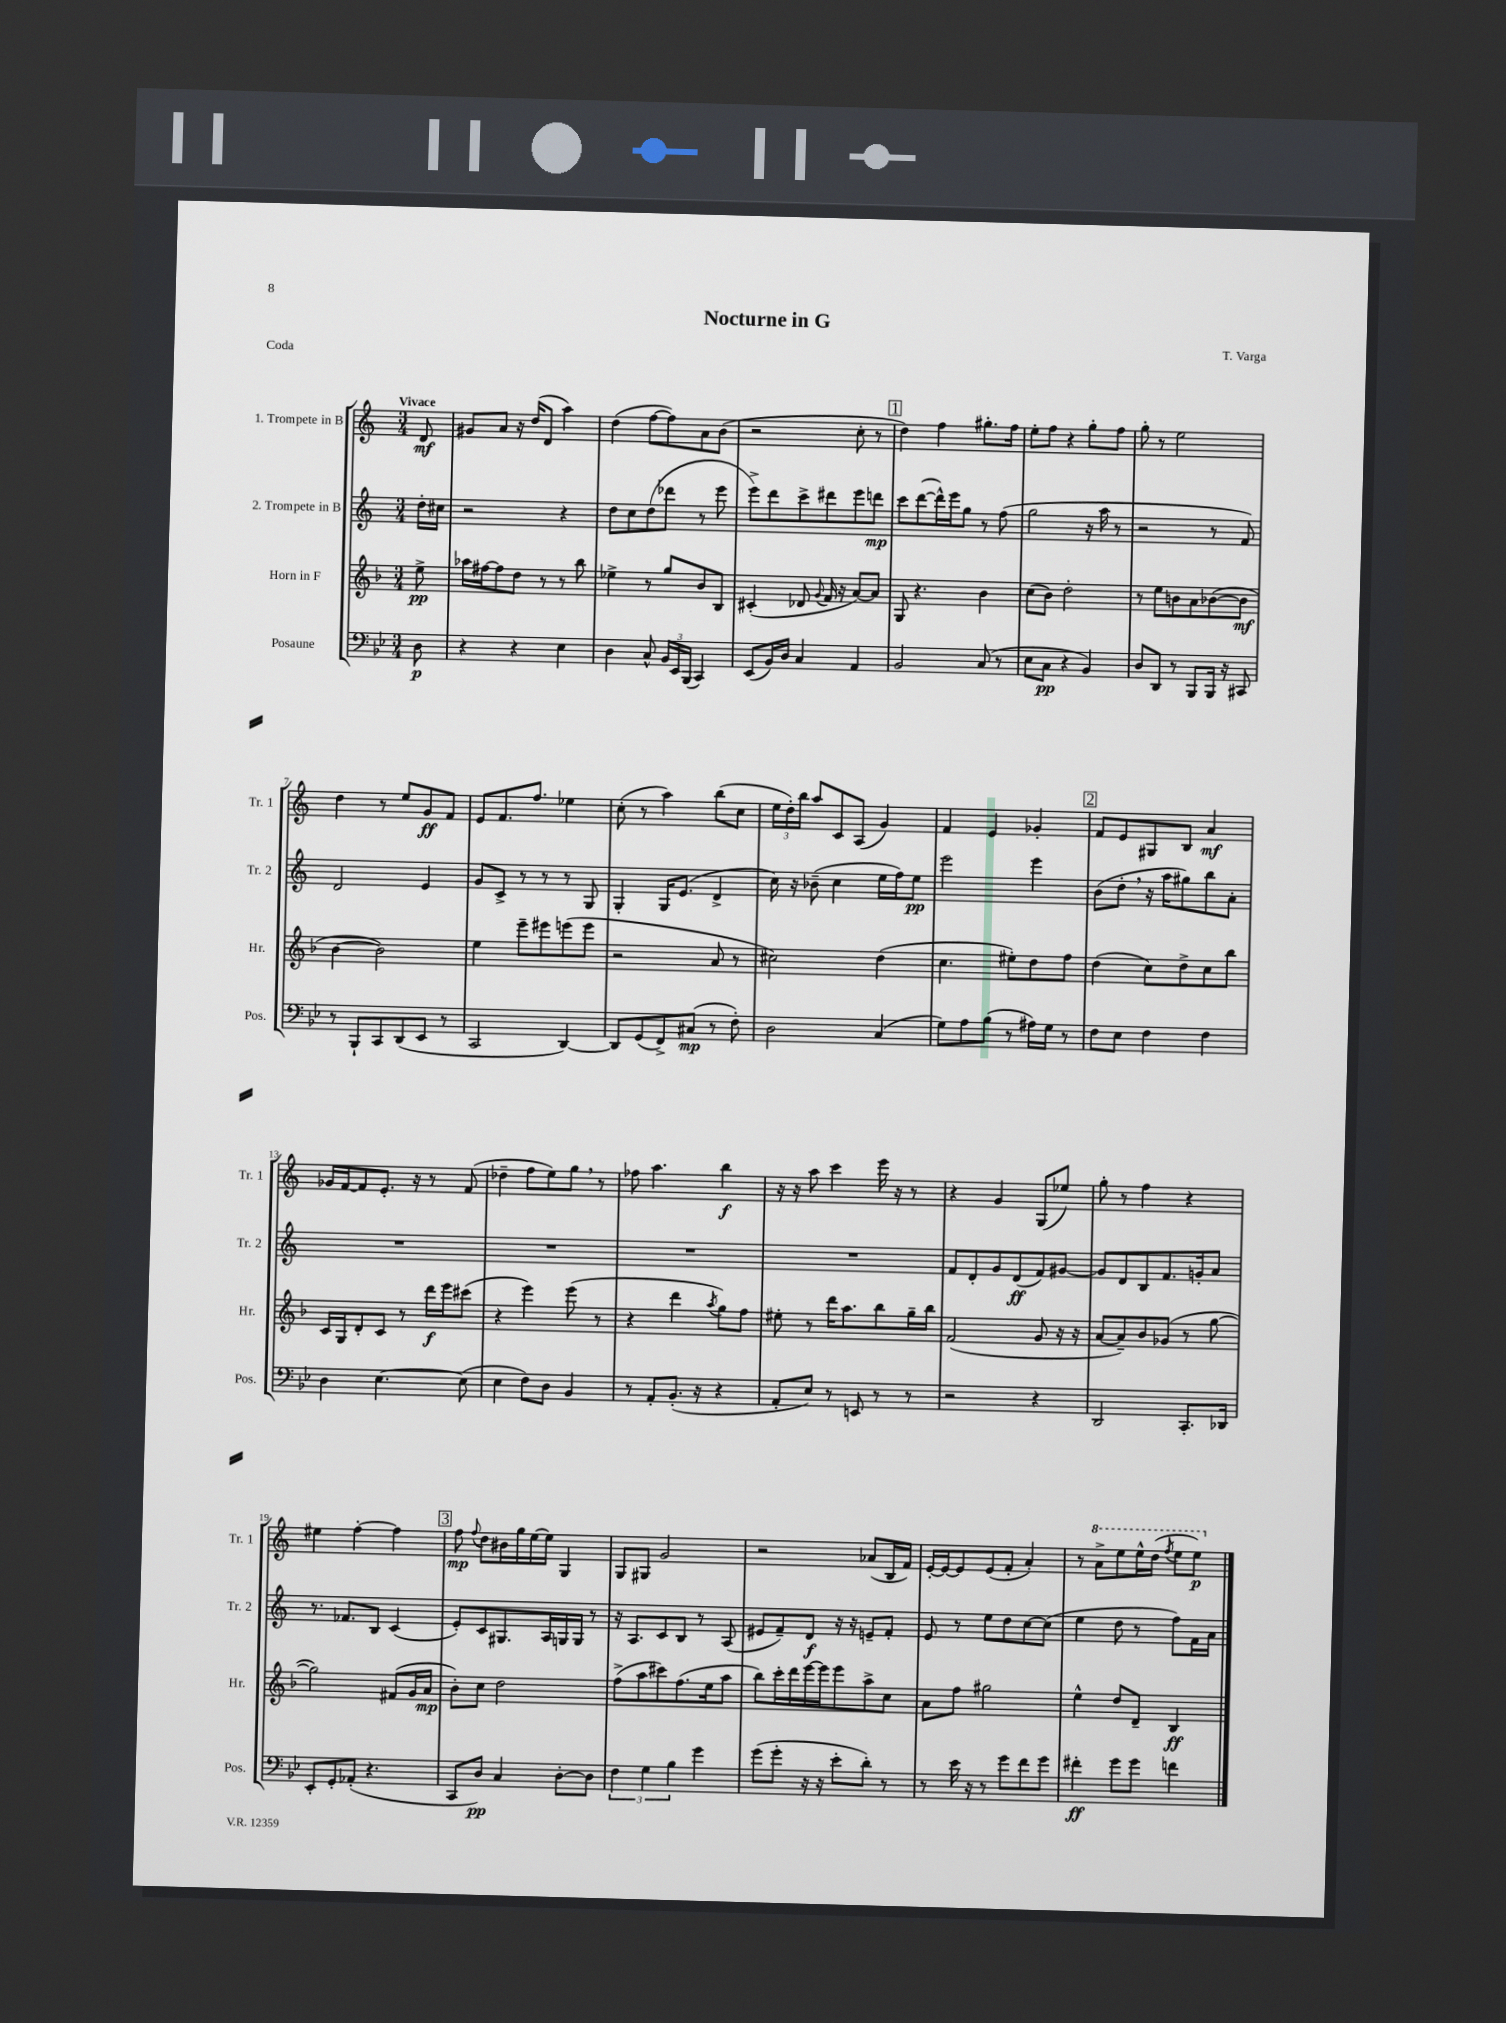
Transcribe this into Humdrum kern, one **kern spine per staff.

**kern	**dynam	**kern	**dynam	**kern	**dynam	**kern	**dynam
*part4	*part4	*part3	*part3	*part2	*part2	*part1	*part1
*staff4	*staff4	*staff3	*staff3	*staff2	*staff2	*staff1	*staff1
*I"Posaune	*	*I"Horn in F	*	*I"2. Trompete in B	*	*I"1. Trompete in B	*
*I'Pos.	*	*I'Hr.	*	*I'Tr. 2	*	*I'Tr. 1	*
*clefF4	*	*clefG2	*	*clefG2	*	*clefG2	*
*k[b-e-]	*	*k[b-]	*	*k[]	*	*k[]	*
*M3/4	*	*M3/4	*	*M3/4	*	*M3/4	*
=	=	=	=	=	=	=	=
!	!	!	!	!	!	!LO:TX:a:B:t=Vivace	!
8D\	p	8ee^\	pp	16dd'\LL	.	8d/	mf
.	.	.	.	16cc#X\JJ	.	.	.
=1	=1	=1	=1	=1	=1	=1	=1
4r	.	16aa-X\LL	.	2r	.	8g#X/L	.
.	.	[16ff#X\J	.	.	.	.	.
.	.	8ff#\]	.	.	.	8a/J	.
4r	.	8dd\J	.	.	.	16r	.
.	.	.	.	.	.	(16dd/KL	.
.	.	8r	.	.	.	8d/J	.
4E-\	.	8r	.	4r	.	4aa\)	.
.	.	8bb-\	.	.	.	.	.
=2	=2	=2	=2	=2	=2	=2	=2
4D\	.	4ee-X^\	.	8dd\L	.	(4dd\	.
.	.	.	.	8cc\	.	.	.
8C^^/	.	8r	.	(8dd\	.	[8ff\L	.
24BB-/LL	.	8gg/L	.	8ddd-X\J	.	8ff\])	.
24EE-/	.	.	.	.	.	.	.
(24BBB-/JJ	.	.	.	.	.	.	.
4CC/)	.	8b-/	.	8r	.	8a\	.
.	.	8B-/J	.	8eee\	.	(8b\J	.
=3	=3	=3	=3	=3	=3	=3	=3
(8EE-/L	.	(4c#X'/	.	8eee^\L)	.	2r	.
16BB-/L)	.	.	.	8ddd\	.	.	.
16D/JJ	.	.	.	.	.	.	.
4C/	.	8d-X/	.	8ccc^\	.	.	.
.	.	8qqg/	.	.	.	.	.
.	.	16f/	.	8ddd#X\	.	.	.
.	.	16r	.	.	.	.	.
4AA/	.	[8a/L)	.	8eee\	.	8cc'\	.
.	.	8a/J]	.	8dddn\J	mp	8r	.
!!LO:REH:place=s1:t=1
=4	=4	=4	=4	=4	=4	=4	=4
2BB-/	.	8G/	.	8ccc\L	.	4dd\)	.
.	.	4.r	.	([8ddd\	.	.	.
.	.	.	.	16ddd^^\L])	.	4ff\	.
.	.	.	.	16eee\J	.	.	.
.	.	.	.	8gg\J	.	.	.
(8C/	.	4b-\	.	8r	.	8.gg#X'\L	.
8r	.	.	.	(8ff\	.	.	.
.	.	.	.	.	.	16ff\Jk	.
=5	=5	=5	=5	=5	=5	=5	=5
8E-\L	.	(8cc\L	.	2gg\	.	8ee'\L	.
8C\J	pp	8b-\J)	.	.	.	8ff\J	.
4r	.	2dd'\	.	.	.	4r	.
4BB-/)	.	.	.	16r	.	8gg'\L	.
.	.	.	.	16aa\	.	.	.
.	.	.	.	8r	.	8ff\J	.
=6	=6	=6	=6	=6	=6	=6	=6
8D/L	.	8r	.	2r	.	8gg'\	.
8DD/J	.	8ee\L	.	.	.	8r	.
8r	.	8bn\	.	.	.	2ee\	.
8BBB-/L	.	8a\	.	.	.	.	.
16BBB-/Jk	.	([8b-X\	.	8r	.	.	.
16r	.	.	.	.	.	.	.
8CC#X/	.	8b-\J]	mf	8f/)	.	.	.
!!LO:LB:g=z
=7	=7	=7	=7	=7	=7	=7	=7
8r	.	[4b-\	.	2d/	.	4dd\	.
8BBB-`/L	.	.	.	.	.	.	.
8CC/	.	2b-\])	.	.	.	8r	.
(8DD/	.	.	.	.	.	8ee/L	.
8EE-/J	.	.	.	4e/	.	8g/	ff
8r	.	.	.	.	.	8f/J	.
=8	=8	=8	=8	=8	=8	=8	=8
2CC/	.	4ee\	.	8g/L	.	8e/L	.
.	.	.	.	8c^/J	.	8.f/	.
.	.	8eee~\L	.	8r	.	.	.
.	.	.	.	.	.	8.ff/J	.
.	.	8eee#X\	.	8r	.	.	.
[4DD/)	.	(8eeen\	.	8r	.	4ee-X\	.
.	.	8eee\J	.	8G/	.	.	.
=9	=9	=9	=9	=9	=9	=9	=9
8DD/L]	.	2r	.	4G'/	.	(8cc'\	.
(8GG/	.	.	.	.	.	8r	.
8FF^/)	.	.	.	16G/KL	.	4aa\)	.
.	.	.	.	(8.e/J	.	.	.
(8C#X/J	mp	.	.	.	.	.	.
8r	.	8a/	.	4d^/	.	(8bb\L	.
8F'\)	.	8r	.	.	.	8cc\J	.
=10	=10	=10	=10	=10	=10	=10	=10
2D\	.	2cc#X\)	.	16cc\)	.	24ee\LL	.
.	.	.	.	.	.	24dd'\)	.
.	.	.	.	16r	.	.	.
.	.	.	.	.	.	24bb\JJ	.
.	.	.	.	(8b-X~\	.	8aa/L	.
.	.	.	.	4cc\	.	8c/	.
.	.	.	.	.	.	(8A/J	.
(4C/	.	(4dd\	.	16ee\LL	.	4g/)	.
.	.	.	.	16ff\J)	.	.	.
.	.	.	.	8ee\J	pp	.	.
=11	=11	=11	=11	=11	=11	=11	=11
8G\L)	.	4.cc\	.	2eee\	.	4f/	.
8A\	.	.	.	.	.	.	.
(8B-\J	.	.	.	.	.	4e/	.
8r	.	8ee#X'\L)	.	.	.	.	.
16A#X\LL)	.	8dd\	.	4eee\	.	4g-X'/	.
16G\JJ	.	.	.	.	.	.	.
8r	.	8ff\J	.	.	.	.	.
!!LO:REH:place=s1:t=2
=12	=12	=12	=12	=12	=12	=12	=12
8F\L	.	(4dd\	.	(8b\L	.	8f/L	.
8E-\J	.	.	.	8dd',\J	.	8e/	.
4F\	.	8cc\L)	.	16r	.	8G#X/	.
.	.	.	.	16aa\KL	.	.	.
.	.	8dd^\	.	8gg#X\)	.	8B/J	.
4F\	.	8cc\	.	8bb\	.	4a/	mf
.	.	8bb-\J	.	8a'\J	.	.	.
!!LO:LB:g=z
=13	=13	=13	=13	=13	=13	=13	=13
4D\	.	16c/LL	.	2.r	.	16g-X/LL	.
.	.	16G/J	.	.	.	[16f/J	.
.	.	8d'/	.	.	.	8f/]	.
[4.E-\	.	8c/J	.	.	.	8.e'/J	.
.	.	8r	.	.	.	.	.
.	.	.	.	.	.	16r	.
.	.	16ddd\LL	f	.	.	8r	.
.	.	16eee\J	.	.	.	.	.
(8E-\]	.	(8ccc#X\J	.	.	.	(8f/	.
=14	=14	=14	=14	=14	=14	=14	=14
4E-\	.	4r	.	2.r	.	4dd-X~\	.
8F\L)	.	4eee\)	.	.	.	8ff\L	.
8D\J	.	.	.	.	.	8ee\)	.
4BB-/	.	(8eee\	.	.	.	8gg,\J	.
.	.	8r	.	.	.	8r	.
=15	=15	=15	=15	=15	=15	=15	=15
8r	.	4r	.	2.r	.	8ff-X\	.
8AA'/L	.	.	.	.	.	4.aa\	.
(8.BB-'/J	.	4ddd\	.	.	.	.	.
16r	.	.	.	.	.	.	.
.	.	8qaa/	.	.	.	.	.
4r	.	8gg\L)	.	.	.	4bb\	f
.	.	8ff\J	.	.	.	.	.
=16	=16	=16	=16	=16	=16	=16	=16
8AA'/L	.	8ee#X'\	.	2.r	.	16r	.
.	.	.	.	.	.	16r	.
8E-/J)	.	8r	.	.	.	8aa\	.
8r	.	16ddd\KL	.	.	.	4ccc\	.
.	.	8.aa\	.	.	.	.	.
8EEn/	.	.	.	.	.	.	.
8r	.	8bb-\	.	.	.	16eee\	.
.	.	.	.	.	.	16r	.
8r	.	16gg~\L	.	.	.	8r	.
.	.	16bb-\JJ	.	.	.	.	.
=17	=17	=17	=17	=17	=17	=17	=17
2r	.	(2f/	.	8f/L	.	4r	.
.	.	.	.	8d'/	.	.	.
.	.	.	.	8g/	.	4g/	.
.	.	.	.	(8d/	ff	.	.
4r	.	8g/	.	8f/)	.	(8G/L	.
.	.	16r	.	[8g#X/J	.	8ee-X/J)	.
.	.	16r	.	.	.	.	.
=18	=18	=18	=18	=18	=18	=18	=18
2DD/	.	[8a/L	.	8g#/L]	.	8gg'\	.
.	.	8a~/])	.	8d/	.	8r	.
.	.	8b-/	.	8B/	.	4ff\	.
.	.	(8g-X/J	.	8.f/	.	.	.
8.CC'/L	.	8r	.	.	.	4r	.
.	.	.	.	16gn'/k	.	.	.
.	.	[8gg\	.	8a/J	.	.	.
16DD-X/Jk	.	.	.	.	.	.	.
!!LO:LB:g=z
=19	=19	=19	=19	=19	=19	=19	=19
8EE-'/L	.	2gg\])	.	8.r	.	4ee#X\	.
8GG'/	.	.	.	.	.	.	.
.	.	.	.	8.f-X/L	.	.	.
(8AA-X'/J	.	.	.	.	.	[4ff'\	.
4.r	.	.	.	8B/J	.	.	.
.	.	(8f#X/L	.	(4c/	.	4ff\]	.
.	.	16g/L	.	.	.	.	.
.	.	16a/JJ	mp	.	.	.	.
!!LO:REH:place=s1:t=3
=20	=20	=20	=20	=20	=20	=20	=20
8CC/L	.	8b-'\L)	.	8e'/L)	.	8ff\	mp
.	.	.	.	.	.	8qqff/	.
8D/J)	pp	8cc\J	.	8c/	.	8dd\L	.
4C/	.	2dd\	.	8.G#X/	.	16b#X\L	.
.	.	.	.	.	.	16gg\	.
.	.	.	.	.	.	[16ee\	.
.	.	.	.	16A/L	.	16ee\JJ]	.
[8D'\L	.	.	.	16Gn/	.	4G/	.
.	.	.	.	16G/JJ	.	.	.
8D\J]	.	.	.	8r	.	.	.
=21	=21	=21	=21	=21	=21	=21	=21
6F\	.	(8ff^\L	.	16r	.	8G/L	.
.	.	.	.	8.A/L	.	.	.
.	.	8aa\	.	.	.	8G#X/J	.
6G\	.	.	.	.	.	.	.
.	.	8ccc#X\)	.	8c/	.	2g/	.
6B-\	.	.	.	.	.	.	.
.	.	(8.ff\	.	8B/J	.	.	.
4g\	.	.	.	8r	.	.	.
.	.	16ee\k	.	.	.	.	.
.	.	8aa\J	.	(8A/	.	.	.
=22	=22	=22	=22	=22	=22	=22	=22
(8g\L	.	8bb-\L)	.	8e#X/L	.	2r	.
8g'\J	.	16ccc'\L	.	8f~/)	.	.	.
.	.	16ddd\	.	.	.	.	.
16r	.	[16eee\	.	8d/J	f	.	.
16r	.	16eee\J]	.	.	.	.	.
8e-'\L	.	8eee\	.	16r	.	.	.
.	.	.	.	16r	.	.	.
8d'\J)	.	8aa^\	.	8en~/L	.	(8a-X/L	.
8r	.	8cc\J	.	8f'/J	.	16B/L	.
.	.	.	.	.	.	16f/JJ)	.
=23	=23	=23	=23	=23	=23	=23	=23
8r	.	8a\L	.	8e/	.	[16e'/LL	.
.	.	.	.	.	.	16e/J_	.
16e-\	.	8ff\J	.	8r	.	8e/]	.
16r	.	.	.	.	.	.	.
8r	.	2gg#X\	.	8ee\L	.	(8e/	.
8g\L	.	.	.	8dd\	.	8f'/J	.
8f\	.	.	.	[8cc\	.	4a'/)	.
8g\J	.	.	.	(8cc\J]	.	.	.
=24	=24	=24	=24	=24	=24	=24	=24
4f#X'\	ff	4ee^^\	.	4ee\	.	8r	.
*	*	*	*	*	*	*8va	*
.	.	.	.	.	.	8aa^\L	.
8g\L	.	8dd/L	.	8dd\	.	8eee\	.
8g\J	.	8d~/J	.	8r	.	16eee^^\L	.
.	.	.	.	.	.	(16ddd\JJ	.
.	.	.	.	.	.	8qfff/	.
4fn\	.	4B-/	ff	8ff\L)	.	8eee\L	.
.	.	.	.	16f\L	.	8eee\J)	p
.	.	.	.	16a\JJ	.	.	.
*	*	*	*	*	*	*X8va	*
==	==	==	==	==	==	==	==
*-	*-	*-	*-	*-	*-	*-	*-
